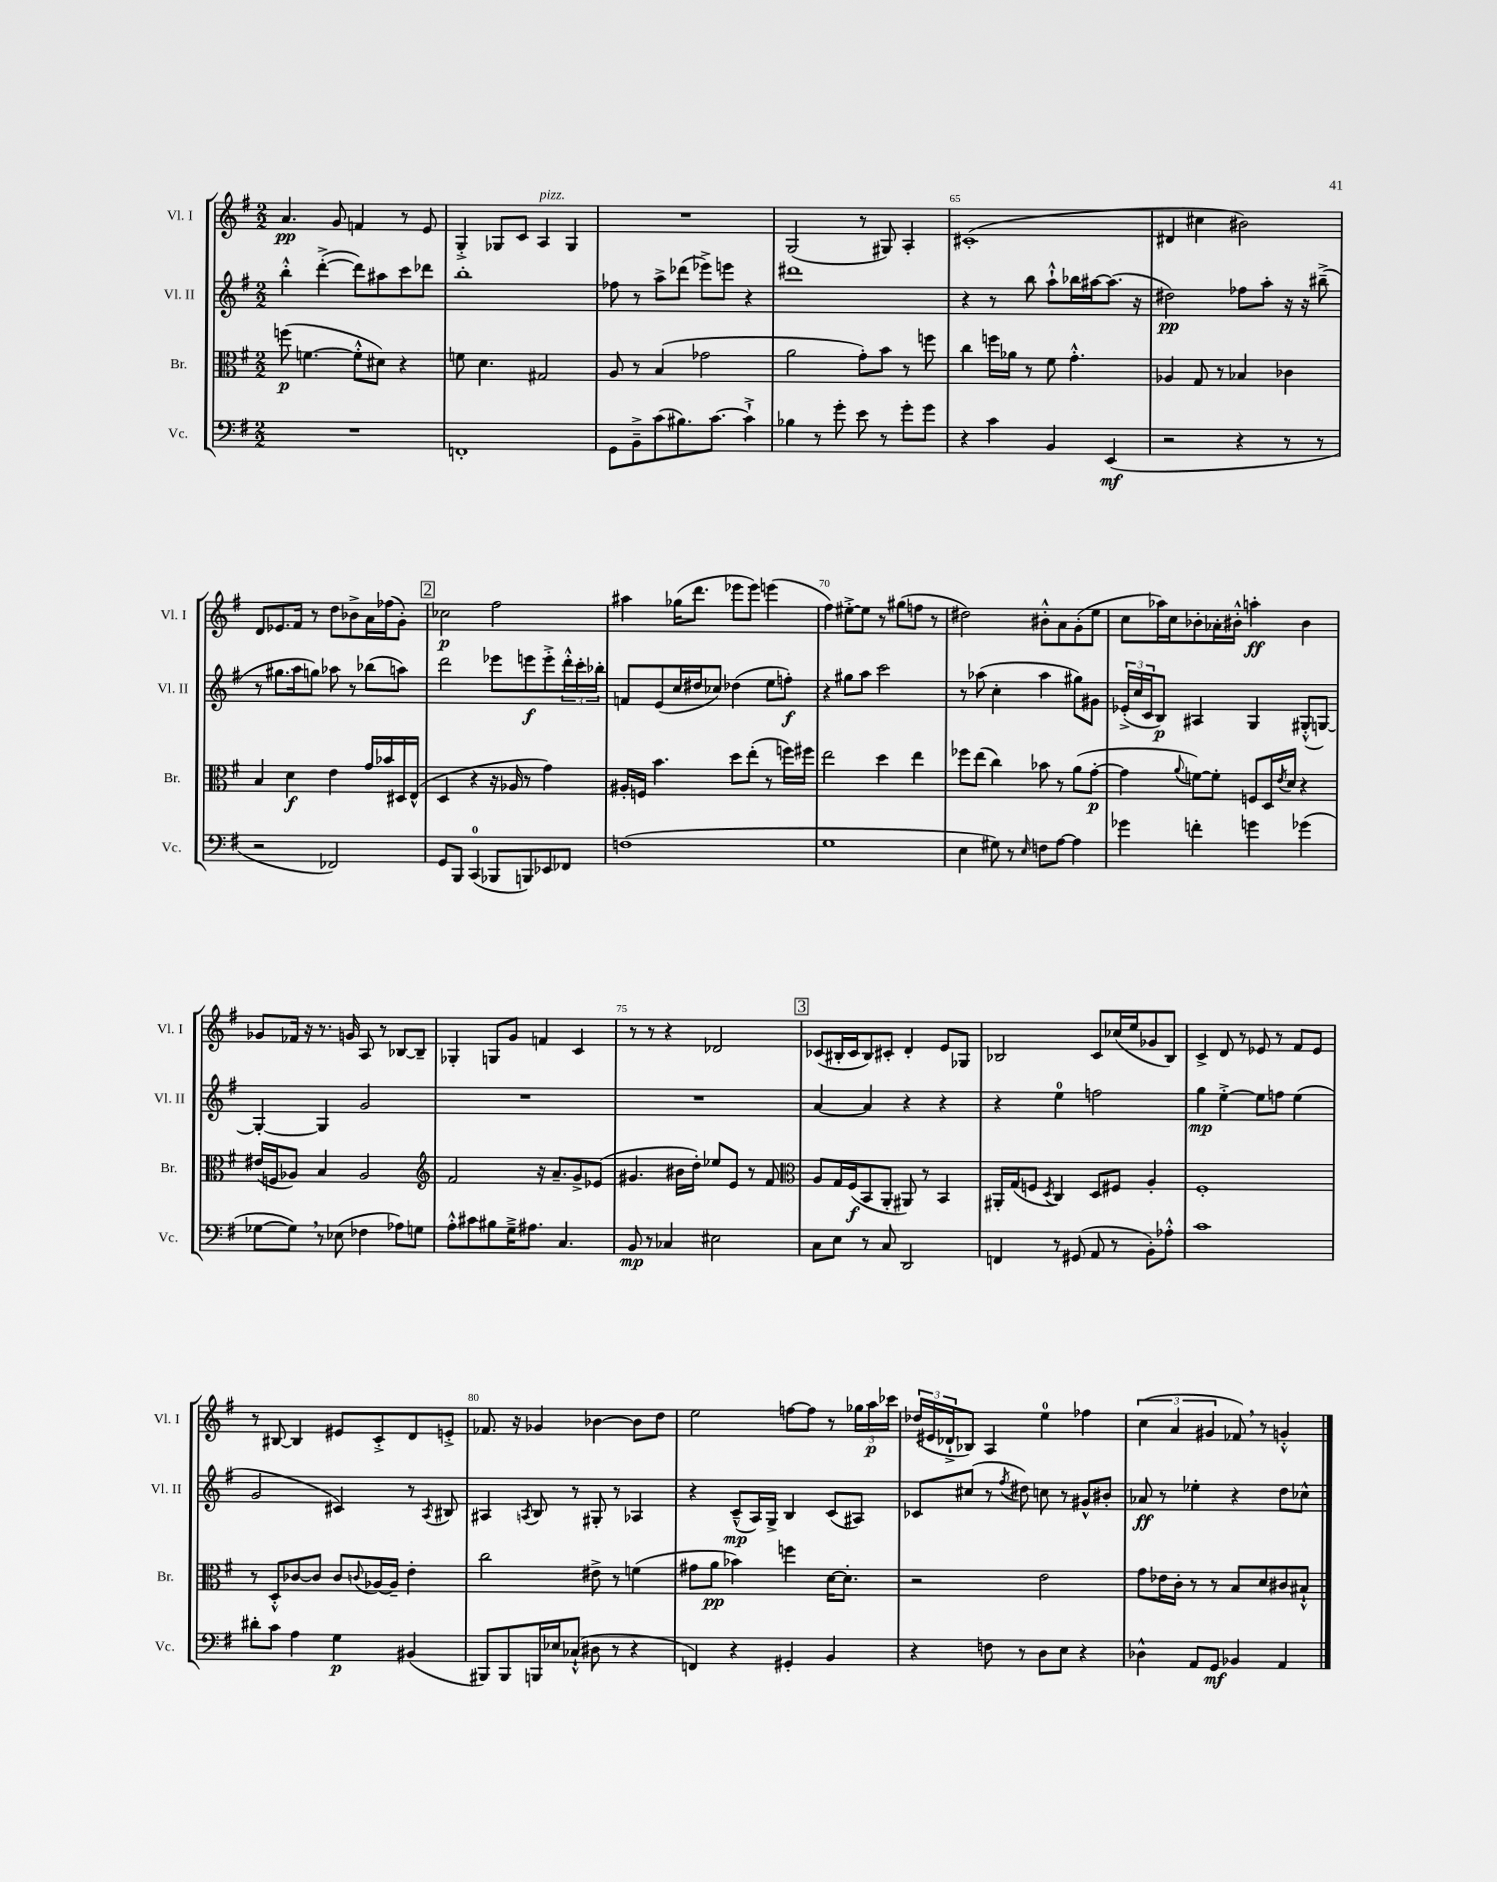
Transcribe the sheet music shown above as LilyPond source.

<<
\new StaffGroup <<
\new Staff = "s0" \with { instrumentName = "Vl. I" shortInstrumentName = "Vl. I" } {
    \clef treble \key g \major \numericTimeSignature \time 2/2
    a'4.\pp g'8 f'4 r8 e'8 |
    g4-.-> ges8 c'8 a4^\markup { \italic "pizz." } ges4 |
    R1 |
    g2( r8 gis8) a4-. |
    cis'1-.( |
    dis'4 cis''4 bis'2) |
    d'8 ees'8. fis'16 r8 d''8 bes'8-> a'16 fes''16( g'8-.) |
    \mark \markup { \box "2" } ces''2\p fis''2 |
    ais''4 ges''16( d'''8. ees'''8 ees'''8) e'''4( |
    fis''4) eis''8~-.-> eis''8 r8 gis''8( f''8 r8 |
    dis''2) bis'8-.-^ a'8 g'8-.( e''8 |
    c''8 aes''16) c''16 bes'8-. aes'16-. bis'16-.-^ a''4-.\ff bis'4 |
    ges'8 fes'16 r16 r8. g'16 a8 r8 bes8~ bes8-- |
    ges4-. g8 g'8 f'4 c'4 |
    r8 r8 r4 des'2 |
    \mark \markup { \box "3" } ces'8( bis16-. ces'16 bis8) cis'8-. d'4-. e'8 ges8 |
    bes2 c'8 ces''16( e''16 ges'8 bes8) |
    c'4-> d'8 r8 ees'8 r8 fis'8 ees'8 |
    r8 bis8~ bis4 eis'8 c'8-.-> d'8 e'8-.-> |
    fes'8. r16 ges'4 bes'4~ bes'8 d''8 |
    e''2 f''8~ f''8 r8 \tuplet 3/2 { ges''16 a''16\p ces'''16 } |
    \tuplet 3/2 { des''16( eis'16 des'16-!-> } bes8) a4 e''4-0 fes''4 |
    \tuplet 3/2 { c''4( a'4 gis'4 } fes'8) \breathe r8 g'4-.-^ \bar "|." |
}
\new Staff = "s1" \with { instrumentName = "Vl. II" shortInstrumentName = "Vl. II" } {
    \clef treble \key g \major \numericTimeSignature \time 2/2
    b''4-.-^ d'''4~-.->( d'''8) ais''8 c'''8 des'''8 |
    b''1-. |
    fes''8 r8 a''8-> des'''8( ees'''8->) e'''8 r4 |
    dis'''1 |
    r4 r8 b''8 a''8-!-^ bes''16 ais''16~ ais''8.( r16 |
    dis''2\pp) fes''8 a''8-. r16 r16 bis''8--->( |
    r8 gis''8. a''16 g''8) aes''8 r8 bes''8( a''8) |
    \mark \markup { \box "2" } d'''2 ees'''8 e'''8\f e'''8-.-> \tuplet 3/2 { d'''16-.-^ c'''16-. bes''16-. } |
    f'8 e'8( c''16 dis''16 ces''8) des''4( e''8 f''8-.\f) |
    r4 gis''8 a''8 c'''2 |
    r8 aes''8( c''4-. aes''4 gis''8) gis'8 |
    \tuplet 3/2 { ees'16-.->( c''16 c'16 } b8\p) ais4 g4 gis8-.-^( g8~) |
    g4~-. g4 g'2 |
    R1 |
    R1 |
    \mark \markup { \box "3" } a'4~ a'4 r4 r4 |
    r4 e''4-0 f''2 |
    g''4\mp e''4~-.-> e''8 f''8 e''4( |
    g'2 cis'4) r8 \acciaccatura { a8 } bis8 |
    ais4 \acciaccatura { a8 } b8 r8 gis8-. r8 aes4 |
    r4 c'8---^\mp( a16) g16-> b4 c'8( ais8) |
    ces'8 cis''8( r8 \acciaccatura { fis''8 } dis''8) c''8 r8 gis'8-^ bis'8-. |
    aes'8\ff r8 ees''4-. r4 d''8 ces''8-^ \bar "|." |
}
\new Staff = "s2" \with { instrumentName = "Br." shortInstrumentName = "Br." } {
    \clef alto \key g \major \numericTimeSignature \time 2/2
    f''8\p( f'4.~ f'8-.-^ dis'8) r4 |
    f'8 d'4. gis2 |
    a8 r8 b4( ges'2 |
    a'2 g'8-.) b'8 r8 f''8 |
    c''4 f''16 aes'16 r8 fis'8 g'4.-.-^ |
    aes4 g8 r8 bes4 ces'4 |
    b4 d'4\f e'4 g'16 bes'16 dis16 e16-^( |
    \mark \markup { \box "2" } d4 r4 r16 aes16 r8 g'4) |
    ais16-. f16 b'4. d''8 e''8-.( r8 f''16) fis''16 |
    e''2 d''4 e''4 |
    fes''8 e''8( c''4) bes'8 r8 a'8( g'8~-.\p |
    g'4 \appoggiatura { a'8 } f'8~) f'8-. f8 d16 \acciaccatura { e'8 } d'16 r4 |
    eis'16( f16 aes8) b4 aes2 |
    \clef treble fis'2 r16 a'8.-- g'8-> ees'8( |
    gis'4. bis'16 d''16-.) ees''8 e'8 r8 fis'8 |
    \mark \markup { \box "3" } \clef alto a8 g16 fis16\f( b,8 a,8-. ais,8) r8 b,4 |
    ais,16-. g16( f8 \acciaccatura { d8 } c4) d8 fis8 a4-. |
    fis1-. |
    r8 d8-.-^ ces'8~ ces'8 ces'8 \appoggiatura { c'8 } aes16~ aes16-- e'4-. |
    c''2 eis'8-> r8 f'4( |
    gis'8 a'8\pp bes'4) f''4 d'16~ d'8.-. |
    r2 e'2 |
    g'8 ees'16 c'16-. r8 r8 b8 d'8 cis'8 bis8-!-^ \bar "|." |
}
\new Staff = "s3" \with { instrumentName = "Vc." shortInstrumentName = "Vc." } {
    \clef bass \key g \major \numericTimeSignature \time 2/2
    R1 |
    f,1-. |
    g,8 b,8---> c'8( bis8.) c'8.~ c'4-!-> |
    bes4 r8 g'8-. e'8 r8 g'8-. g'8 |
    r4 c'4 b,4 e,4\mf( |
    r2 r4 r8 r8 |
    r2 fes,2) |
    \mark \markup { \box "2" } g,8 b,,8 c,4-0( bes,,8 b,,8) ees,8 fes,8 |
    f1( |
    g1 |
    e4 gis8) r8 \grace { e16 } f8 a8~ a4 |
    ges'4 f'4-. g'4 ges'4( |
    ges8~ ges8) \breathe r8 ees8( fes4 aes8) g8 |
    a8-.-^ cis'8 bis8 g16---> ais8. c4. |
    b,8\mp r8 ces4 eis2 |
    \mark \markup { \box "3" } c8 e8 r8 c8 d,2 |
    f,4 r8 gis,8( a,8 r8 b,8-.) aes8-.-^ |
    c'1 |
    dis'8-. c'8 a4 g4\p bis,4( |
    bis,,8) bis,,8 b,,16 ees16 ces8-!-^( dis8 r8 r4 |
    f,4) r4 gis,4-. b,4 |
    r4 f8 r8 d8 e8 r4 |
    des4-^ a,8 g,8\mf bes,4 a,4 \bar "|." |
}
>>
>>
\layout { \context { \Score currentBarNumber = #61 \override BarNumber.break-visibility = ##(#f #t #t) barNumberVisibility = #(every-nth-bar-number-visible 5) } }
